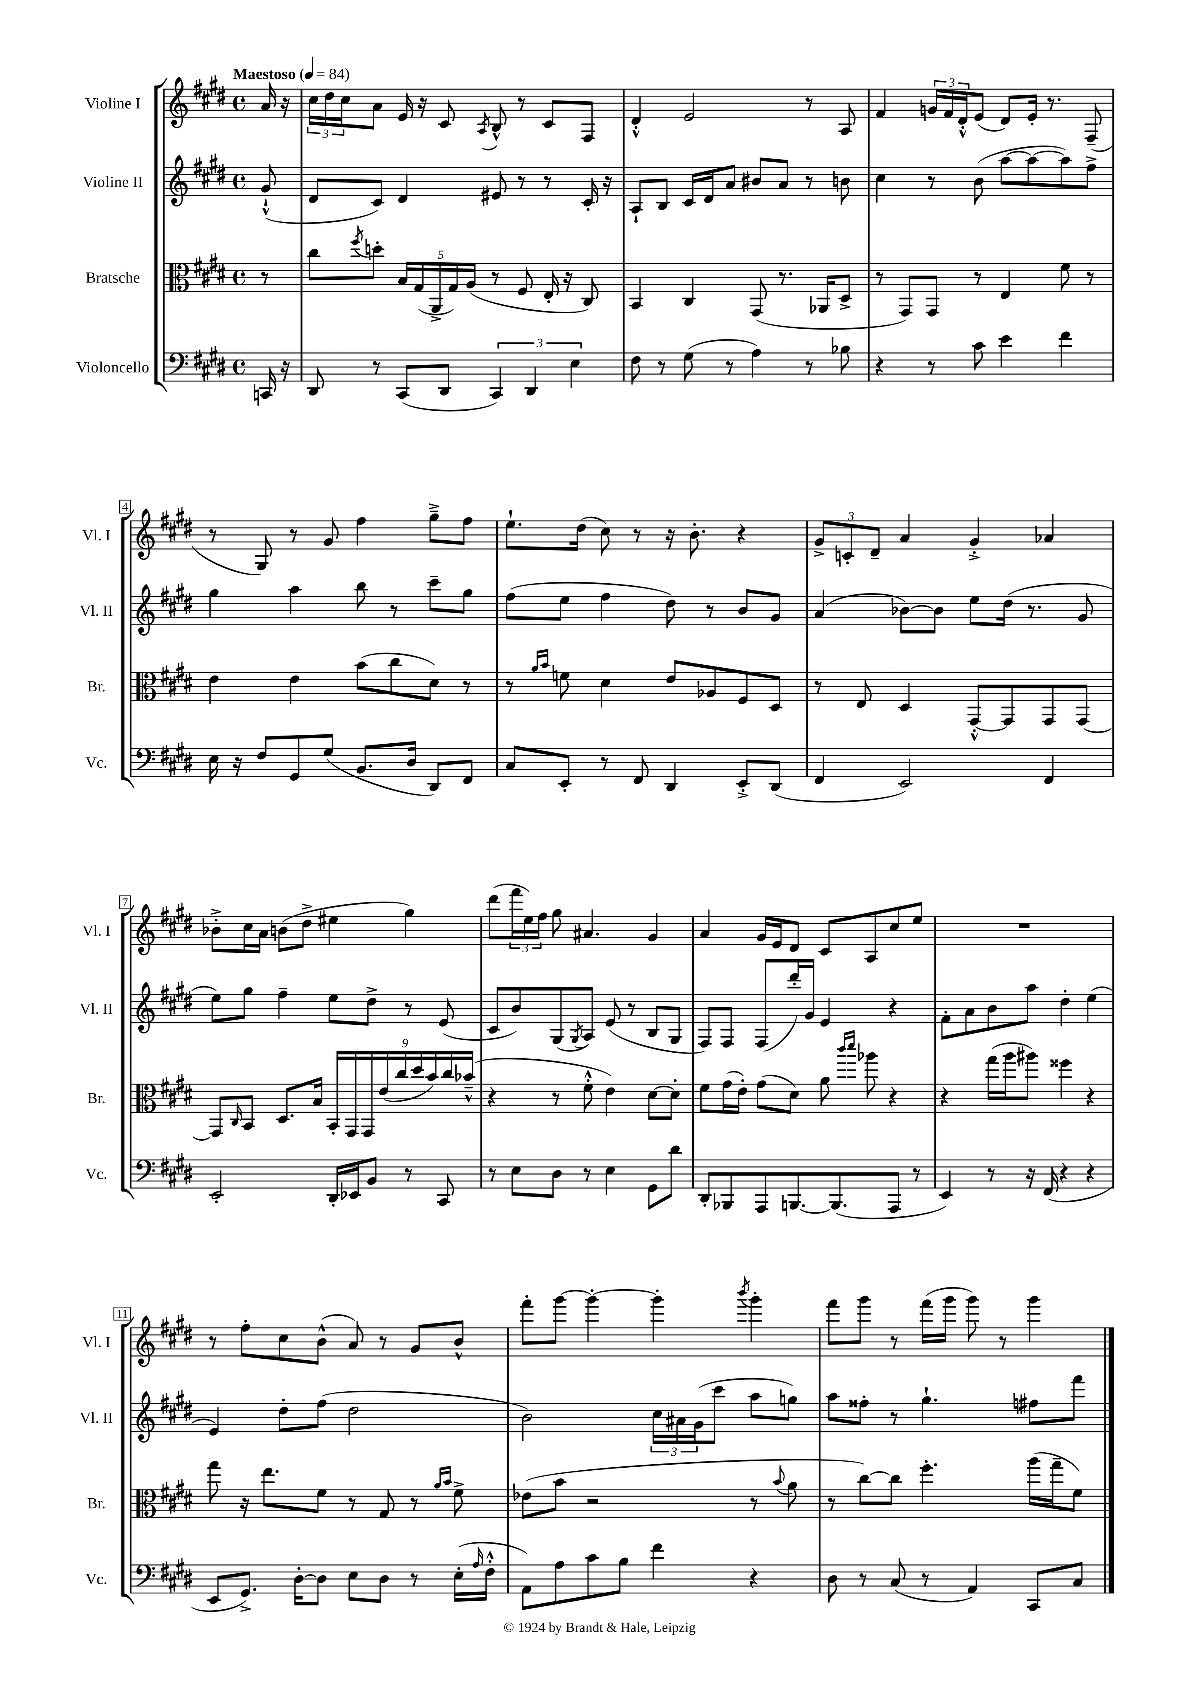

**kern	**kern	**kern	**kern
*part4	*part3	*part2	*part1
*staff4	*staff3	*staff2	*staff1
*I"Violoncello	*I"Bratsche	*I"Violine II	*I"Violine I
*I'Vc.	*I'Br.	*I'Vl. II	*I'Vl. I
*clefF4	*clefC3	*clefG2	*clefG2
*k[f#c#g#d#]	*k[f#c#g#d#]	*k[f#c#g#d#]	*k[f#c#g#d#]
*M4/4	*M4/4	*M4/4	*M4/4
*met(c)	*met(c)	*met(c)	*met(c)
*MM84	*MM84	*MM84	*MM84
=	=	=	=
!	!	!	!LO:TX:a:B:t=Maestoso
16CCn/	8r	(8g#`^^/	16a/
16r	.	.	16r
=1	=1	=1	=1
8DD#/	8cc#\L	8d#/L	24cc#\LL
.	.	.	24dd#\
.	.	.	24cc#\J
.	8qff#/	.	.
8r	8ddn'\J	8c#/J)	8a\J
(8CC#/L	20B/LL	4d#/	16e/
.	(20G#/	.	.
.	.	.	16r
.	20AA^/	.	.
8DD#/J	.	.	8c#/
.	20G#/)	.	.
.	(20A/JJ	.	.
.	.	.	8qA/
6CC#/)	8r	8e#X/	8B^^/
.	8F#/	8r	8r
6DD#/	.	.	.
.	16E'/	8r	8c#/L
.	16r	.	.
6E\	.	.	.
.	8C#/)	16c#'/	8F#/J
.	.	16r	.
=2	=2	=2	=2
8F#\	4BB/	8A`/L	4d#'^^/
8r	.	8B/J	.
(8G#\	4C#/	16c#/LL	2e/
.	.	16d#/J	.
8r	.	8a/J	.
4A\)	(8GG#/	8b#X/L	.
.	8.r	8a/J	.
8r	.	8r	8r
.	16AA-X/KL	.	.
8B-X\	8D#^/J	8bn\	8A/
=3	=3	=3	=3
4r	8r	4cc#\	4f#/
.	8GG#/L)	.	.
8r	8GG#/J	8r	24gn/LL
.	.	.	24f#/
.	.	.	24d#'^^/J
8c#\	8r	(8b\	(8e/J
4e\	4E/	[8aa\L	8d#/L)
.	.	8aa\_	16e'/Jk
.	.	.	8.r
4f#\	8f#\	8aa\])	.
.	8r	8ff#^\J	(8F#~/
!!LO:LB:g=z
=4	=4	=4	=4
16E\	4e\	4gg#\	8r
16r	.	.	.
8F#/L	.	.	8G#/)
8GG#/	4e\	4aa\	8r
(8G#/J	.	.	8g#/
8.BB/L	(8b\L	8bb\	4ff#\
.	8cc#\	8r	.
16D#/Jk	.	.	.
8DD#/L)	8d#\J)	8ccc#~\L	8gg#~^\L
8FF#/J	8r	8gg#\J	8ff#\J
=5	=5	=5	=5
8C#/L	8r	(8ff#\L	8.ee`\L
.	16qqa/LL	.	.
.	16qqb/JJ	.	.
8EE'/J	8fn\	8ee\J	.
.	.	.	(16dd#\Jk
8r	4d#\	4ff#\	8cc#\)
8FF#/	.	.	8r
4DD#/	8e/L	8dd#\)	16r
.	.	.	8.b'\
.	8A-X/	8r	.
8EE'^/L	8F#/	8b/L	4r
(8DD#/J	8D#/J	8g#/J	.
=6	=6	=6	=6
4FF#/	8r	(4a/	12g#^/L
.	.	.	12cn'/
.	8E/	.	.
.	.	.	12d#~/J
2EE/)	4D#/	[8b-X\L)	4a/
.	.	8b-\J]	.
.	[8GG#'^^/L	8ee\L	4g#'^/
.	8GG#/]	(16dd#\Jk	.
.	.	8.r	.
4FF#/	8GG#/	.	4a-X/
.	[8GG#/J	8g#/	.
!!LO:LB:g=z
=7	=7	=7	=7
2EE'/	8GG#/L]	8ee\L)	8b-X'^\L
.	16qqC#/	.	.
.	8BB/J	8gg#\J	16cc#\L
.	.	.	16a\JJ
.	8.D#/L	4ff#~\	(8bn\L
.	.	.	8dd#^\J
.	16B/Jk	.	.
16DD#'/LL	18BB'/LL	8ee\L	4ee#X\
.	18GG#/	.	.
16EE-X/J	.	.	.
.	18GG#/	.	.
8BB/J	.	8dd#^\J	.
.	(18e/	.	.
.	18cc#/	.	.
8r	.	8r	4gg#\)
.	18dd#/	.	.
.	18b/)	.	.
8CC#/	.	(8e/	.
.	18cc#/	.	.
.	(18b-X~^^/JJ	.	.
=8	=8	=8	=8
8r	4r	8c#/L	(8ddd#\L
8E\L	.	8b/)	24fff#\L
.	.	.	24ee\)
.	.	.	24ff#\JJ
8D#\J	8r	(8G#/	8gg#\
.	.	8qG#/	.
8r	8f#'^^\	8A/J)	4.a#X/
4E\	4e\)	(8e/	.
.	.	8r	.
8GG#\L	[8d#\L	8B/L	4g#/
8d#\J	8d#'\J]	8G#/J	.
=9	=9	=9	=9
8DD#'/L	8f#\L	8F#/L)	4a/
8BBB-X/	(16g#\L	8F#/J	.
.	16e'\JJ)	.	.
8AAA/	(8g#\L	(8F#/L	16g#/LL
.	.	.	16e/J
[8.BBBn/	8d#\J)	16ddd#'/L)	8d#/J
.	.	16g#/JJ	.
.	8a\	4e/	8c#/L
(8.BBB/]	.	.	.
.	16qqccc#/LL	.	.
.	16qqddd#/JJ	.	.
.	8aa-X\	.	8A/
8AAA/J	4r	4r	8cc#/
8r	.	.	8ee/J
=10	=10	=10	=10
4EE/)	4r	8f#'\L	1r
.	.	8a\	.
8r	(16gg#\LL	8b\	.
.	16aa\J	.	.
16r	8aa#X\J)	8aa\J	.
(16FF#/	.	.	.
4r	4ff##X\	4dd#'\	.
4r	4r	(4ee\	.
!!LO:LB:g=z
=11	=11	=11	=11
8EE/L	8gg#\	4e/)	8r
8.GG#^/J)	16r	.	8ff#'\L
.	8.ee\L	.	.
.	.	8dd#'\L	8cc#\
[16D#'\KL	.	.	.
8D#\J]	8f#\J	(8ff#\J	(8b^^\J
8E\L	8r	2dd#\	8a/)
8D#\J	8G#/	.	8r
8r	8r	.	8g#/L
.	16qqa/LL	.	.
.	16qqb/JJ	.	.
(16E'\LL	8f#^\	.	8b^^/J
16qqA/	.	.	.
16F#'^^\JJ	.	.	.
=12	=12	=12	=12
8AA\L)	(8e-X\L	2b\)	8fff#'\L
8A\	8b\J	.	[8ggg#\J
8c#\	2r	.	4ggg#'\_
8B\J	.	.	.
4f#\	.	24cc#\LL	4ggg#'\]
.	.	24a#X\	.
.	.	(24g#\J	.
.	.	8ccc#\J	.
.	.	.	8qbbb/
4r	8r	8aa\L	4ggg#'\
.	8qqb/	.	.
.	8a\	8ggn\J)	.
=13	=13	=13	=13
8D#\	8r	8aa\L	8fff#\L
8r	[8cc#\L)	8ff##X'\J	8ggg#\J
(8C#/	8cc#\J]	8r	8r
8r	4.ff#'\	4.gg#`\	(16fff#\LL
.	.	.	16ggg#\JJ
4AA/)	.	.	8ggg#\)
.	.	.	8r
8CC#/L	(16aa\LL	8ff#X\L	4ggg#\
.	16gg#~\J	.	.
8C#/J	8f#\J)	8fff#\J	.
==	==	==	==
*-	*-	*-	*-
